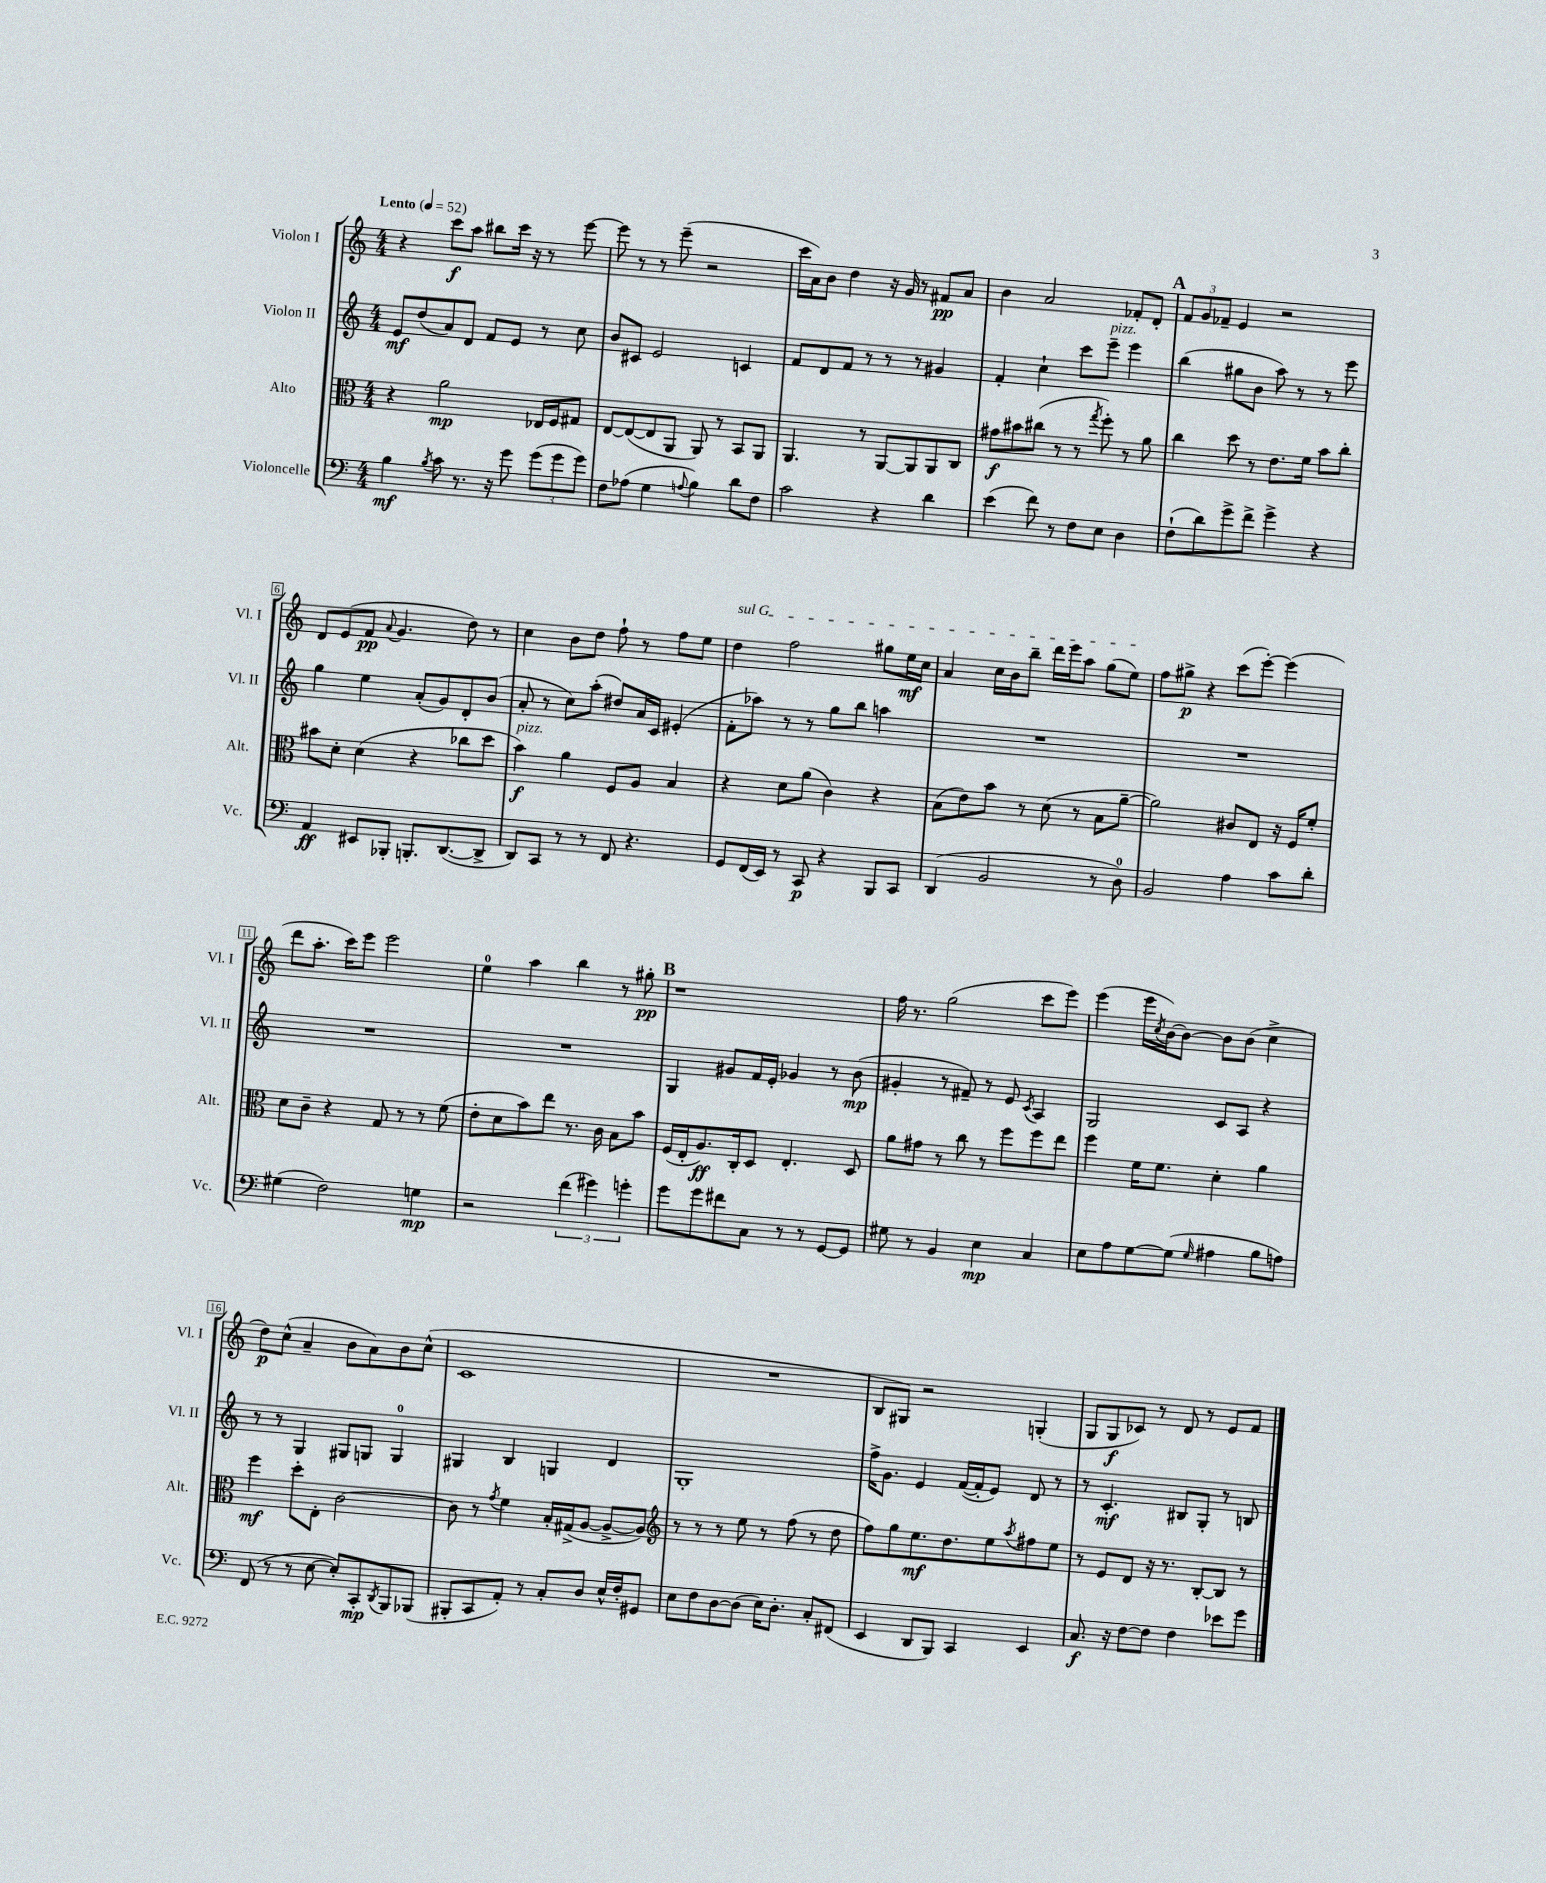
<<
\new StaffGroup <<
\new Staff = "s0" \with { instrumentName = "Violon I" shortInstrumentName = "Vl. I" } {
    \clef treble \key c \major \numericTimeSignature \time 4/4 \tempo "Lento" 4 = 52
    r4 c'''8\f a''8 bis''8 c'''16 r16 r8 e'''8~ |
    e'''8 r8 r8 e'''8--( r2 |
    c'''16 a'16) b'8 d''4 r16 g'16 r8 fis'8\pp a'8 |
    b'4 a'2 fes'8-. d'8-. |
    \mark \markup { \bold "A" } \tuplet 3/2 { f'8 g'8 fes'8-- } e'4 r2 |
    d'8 e'8( f'8\pp \appoggiatura { a'8 } g'4. d''8) r8 |
    c''4 b'8 d''8 f''8-! r8 f''8 e''8 |
    \once \override TextSpanner.bound-details.left.text = \markup { \italic "sul G" } d''4\startTextSpan f''2 gis''8 e''16\mf c''16 |
    a'4 c''16 b'16 b''8-- d'''16 e'''16 a''8 g''8( e''8\stopTextSpan) |
    f''8 gis''8->\p r4 c'''8( e'''8~-.) e'''4( |
    d'''8 a''8.-. c'''16) e'''8 e'''2 |
    e''4-0 a''4 b''4 r8 gis''8-.\pp |
    \mark \markup { \bold "B" } r1 |
    f''16 r8. g''2( c'''8 e'''8) |
    e'''4( e'''16 \acciaccatura { c''8 } b'16~) b'8~ b'8 b'8( c''4-> |
    d''8\p) c''8-^( a'4-- b'8 a'8) b'8 c''8-^( |
    c'1 |
    R1 |
    b8 gis8) r2 g4-.( |
    g8 g8\f ces'8) r8 d'8 r8 e'8 f'8 \bar "|." |
}
\new Staff = "s1" \with { instrumentName = "Violon II" shortInstrumentName = "Vl. II" } {
    \clef treble \key c \major \numericTimeSignature \time 4/4
    e'8\mf d''8( a'8) d'8 f'8 e'8 r8 c''8 |
    b'8 cis'8 e'2 c'4 |
    f'8 d'8 f'8 r8 r8 r8 gis'4 |
    f'4-. c''4-! c'''8 e'''8--^\markup { \italic "pizz." } e'''4 |
    \mark \markup { \bold "A" } b''4( gis''8 b'8 a''8) r8 r8 e'''8 |
    g''4 e''4 a'8-.( g'8) d'8-. b'8( |
    a'8-. r8 c''8) a''8-.( dis''8) a'16 c'16 eis'4-.( |
    f'8-. aes''8) r8 r8 g''8 b''8 a''4 |
    R1 |
    R1 |
    R1 |
    R1 |
    \mark \markup { \bold "B" } g4 gis'8 f'16 e'16-. ges'4 r8 b'8\mp( |
    gis'4-. r8 fis'8--) r8 e'8 \acciaccatura { c'8 } a4 |
    g2 c'8 a8 r4 |
    r8 r8 g4 gis8 g8 g4-0 |
    gis4 b4 g4 d'4 |
    g1-. |
    f''16-> g'8. e'4 f'16~( f'16-. e'8) d'8 r8 |
    r8 c'4.-.\mf bis8 g8-. r8 b8 \bar "|." |
}
\new Staff = "s2" \with { instrumentName = "Alto" shortInstrumentName = "Alt." } {
    \clef alto \key c \major \numericTimeSignature \time 4/4
    r4 a'2\mp ees16 f16 gis8 |
    e8~ e8~( e8 a,8 a,8) r8 b,8 a,8 |
    a,4. r8 a,8~ a,8 a,8 c8 |
    gis'8\f bis'8 cis''8( r8 r8 \acciaccatura { g''8 } f''8-.) r8 a'8 |
    \mark \markup { \bold "A" } c''4 d''8 r8 e'8. f'16 b'8 c''8-. |
    bis'8 d'8-. d'4( r4 ces''8 d''8 |
    b'4\f^\markup { \italic "pizz." }) a'4 f8 a8 b4 |
    r4 d'8 a'8( c'4) r4 |
    b8( e'8) b'8 r8 d'8( r8 b8 a'8~-- |
    a'2) cis'8 e8 r16 f16 f'8-. |
    d'8 c'8-- r4 g8 r8 r8 f'8( |
    e'8-. d'8 b'8) e''8 r8. c'16 b8 b'8 |
    \mark \markup { \bold "B" } f16( e16-. a8.\ff) c16-. d8 e4.-. d8 |
    a'8 gis'8 r8 c''8 r8 f''8 f''8 e''8 |
    f''4 f'16 f'8. d'4-. a'4 |
    f''4\mf d''8-. e8-. c'2~ |
    c'8 r8 \acciaccatura { g'8 } f'4 b16-. gis16->( a8~ a8~-> a8) |
    \clef treble r8 r8 r8 e''8 r8 f''8( r8 d''8 |
    f''8) g''8 e''8.\mf d''8. e''8 \acciaccatura { a''8 } fis''8 e''8 |
    r8 e'8 d'8 r16 r8. b8~-. b8 r8 \bar "|." |
}
\new Staff = "s3" \with { instrumentName = "Violoncelle" shortInstrumentName = "Vc." } {
    \clef bass \key c \major \numericTimeSignature \time 4/4
    b4\mf \acciaccatura { b8 } c'8 r8. r16 g'8 \tuplet 3/2 { g'8( g'8 g'8) } |
    f8 aes8( g4 \appoggiatura { a8 } b4) d'8 f8 |
    c'2 r4 d'4 |
    e'4( f'8) r8 f8 e8 d4 |
    \mark \markup { \bold "A" } f8-!( d'8) g'8-> f'8-> g'4-> r4 |
    a,4\ff eis,8 bes,,8-. b,,8.-. d,8.~( d,8-> |
    d,8) c,8 r8 r8 f,8 r4. |
    g,8 f,16( e,16) r8 c,8\p r4 b,,8 c,8 |
    d,4( b,2 r8 d8-0) |
    b,2 a4 c'8 d'8-. |
    gis4( f2) g4\mp |
    r2 \tuplet 3/2 { f'4( gis'4) g'4-. } |
    \mark \markup { \bold "B" } g'8 g'8 fis'8 c8 r8 r8 g,8~ g,8 |
    gis8 r8 b,4 e4\mp c4 |
    e8 a8 g8~ g8( \grace { g16 } ais4 b8 a8) |
    f,8( r8 r8 e8~ e8-.) c,8-.\mp \acciaccatura { d,8 } b,,8 bes,,8( |
    bis,,8-. c,8 a,8-.) r8 c8-. d8 e16-^ f16-. gis,8 |
    e8 f8 d8~ d8( e16) d8.-. c8-. fis,8( |
    e,4 d,8 b,,8) c,4 e,4 |
    c8.\f r16 f8~ f8 f4 ees'8 g'8 \bar "|." |
}
>>
>>
\layout { \context { \Score \override BarNumber.stencil = #(make-stencil-boxer 0.1 0.3 ly:text-interface::print) } }
